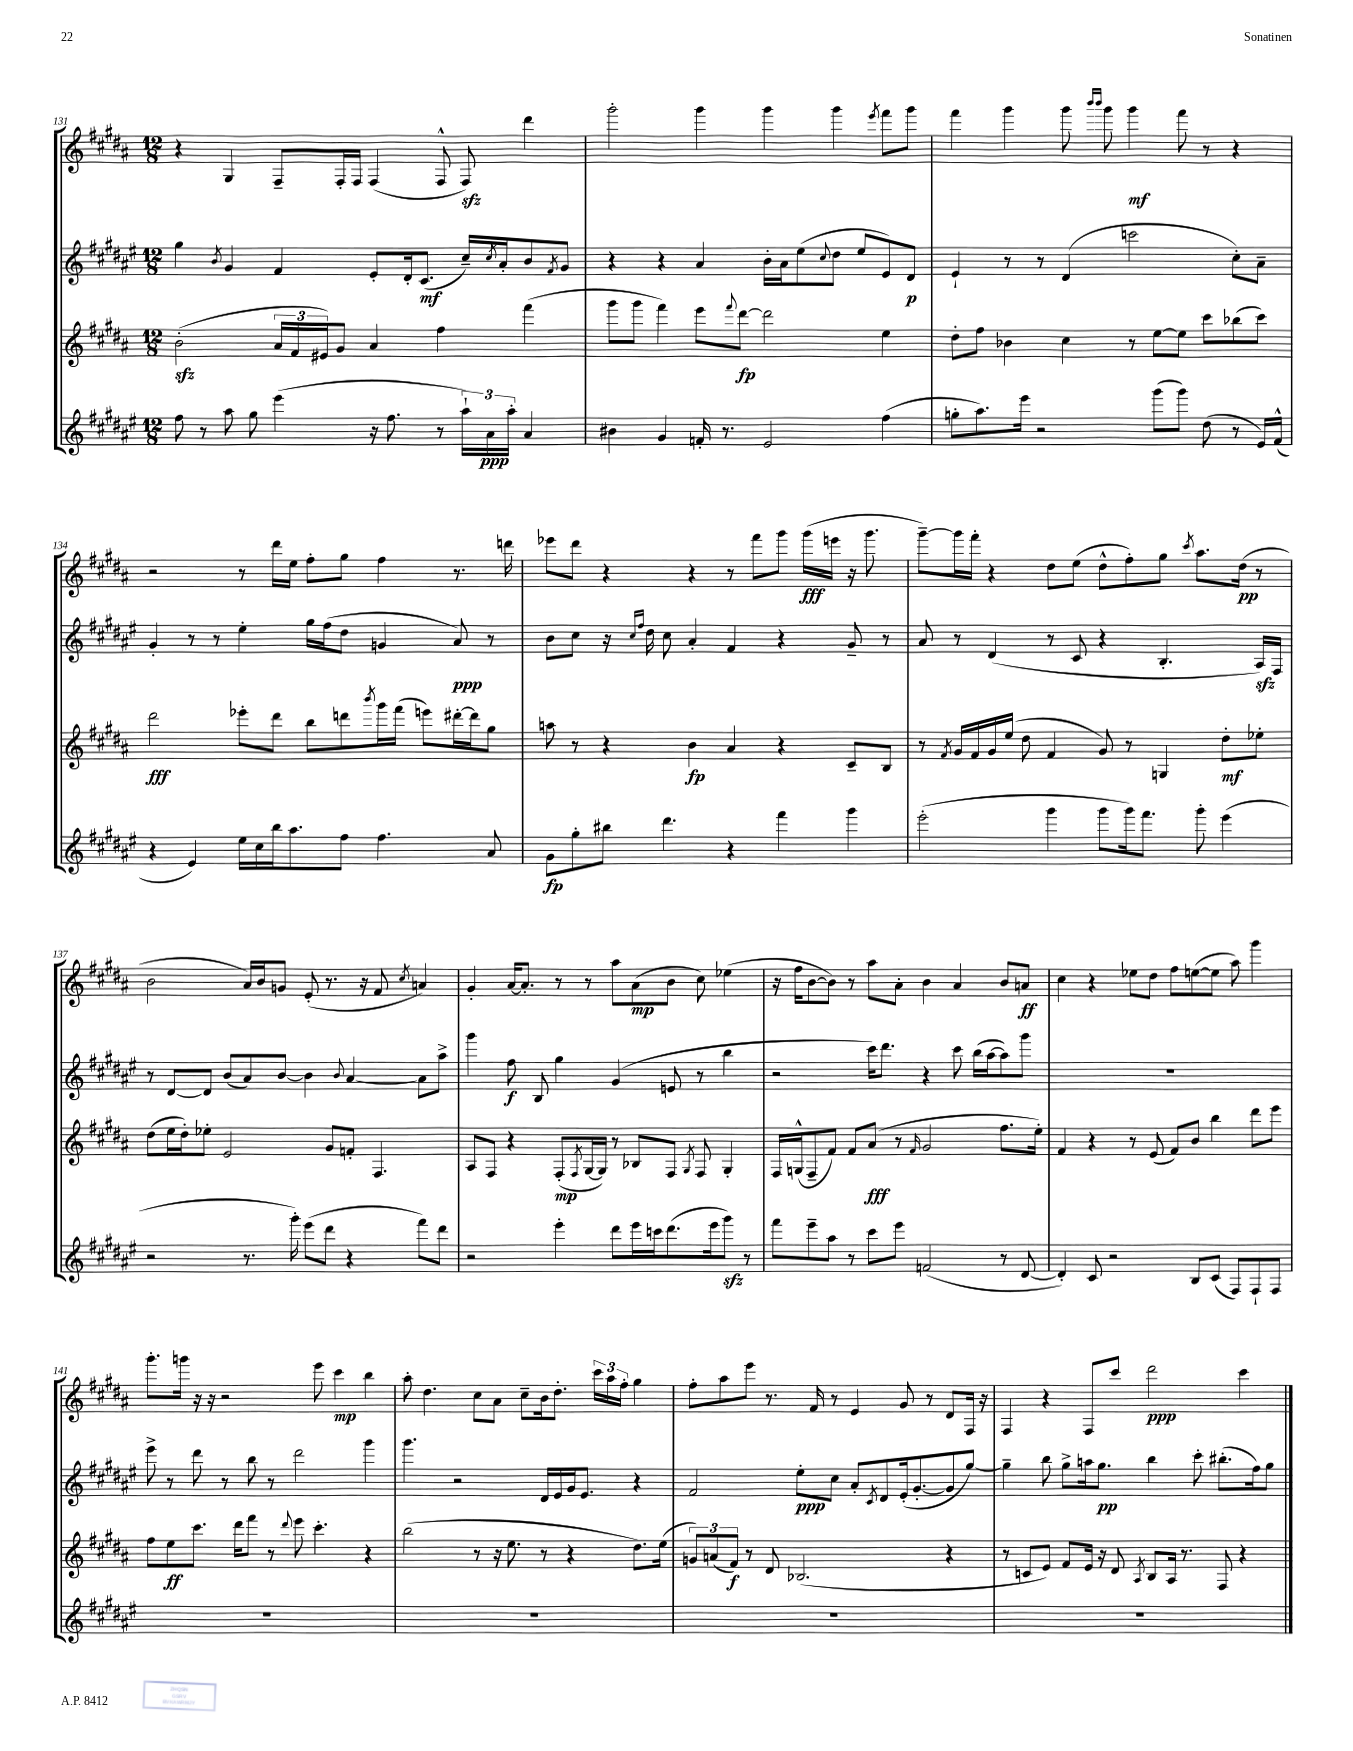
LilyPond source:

<<
\new StaffGroup <<
\new Staff = "s0" {
    \clef treble \key b \major \numericTimeSignature \time 12/8
    r4 gis4 fis8-- fis16-. fis16 fis4( fis8-^ fis8\sfz) dis'''4 |
    gis'''2-. gis'''4 gis'''4 gis'''4 \acciaccatura { e'''8 } fis'''8 gis'''8 |
    fis'''4 gis'''4 gis'''8 \grace { b'''16 b'''16 } gis'''8 gis'''4\mf fis'''8 r8 r4 |
    r2 r8 dis'''16 e''16 fis''8-. gis''8 fis''4 r8. d'''16 |
    ees'''8 dis'''8 r4 r4 r8 fis'''8 gis'''8 gis'''16\fff( e'''16 r16 gis'''8. |
    gis'''8~--) gis'''16 fis'''16-. r4 dis''8 e''8( dis''8-^ fis''8-.) gis''8 \acciaccatura { cis'''8 } ais''8. dis''16\pp( r8 |
    b'2 ais'16) b'16 g'8 e'8-.( r8. r16 fis'8 \acciaccatura { cis''8 } a'4) |
    gis'4-. ais'16~ ais'8.-. r8 r8 ais''8 ais'8\mp( b'8 cis''8) ees''4( |
    r16 fis''16 b'8~ b'8) r8 ais''8 ais'8-. b'4 ais'4 b'8 a'8\ff |
    cis''4 r4 ees''8 dis''8 fis''8 e''8~( e''8 ais''8) gis'''4 |
    gis'''8.-. g'''16 r16 r16 r2 e'''8 cis'''4\mp b''4 |
    ais''8-. dis''4. cis''8 ais'8 cis''8-- b'16 dis''8.-. \tuplet 3/2 { cis'''16 ais''16 fis''16-. } gis''4 |
    fis''8-. ais''8 e'''8 r8. fis'16 r8 e'4 gis'8 r8 dis'8 fis16 r16 |
    fis4 r4 fis8 cis'''8 dis'''2\ppp cis'''4 \bar "|." |
}
\new Staff = "s1" {
    \clef treble \key fis \major \numericTimeSignature \time 12/8
    gis''4 \acciaccatura { b'8 } gis'4 fis'4 eis'8-. dis'16-. cis'8.\mf( cis''16--) \acciaccatura { cis''8 } ais'16-. b'8 \acciaccatura { fis'8 } gis'8 |
    r4 r4 ais'4 b'16-. ais'16 eis''8( \appoggiatura { cis''8 } dis''8 eis''8 eis'8) dis'8\p |
    eis'4-! r8 r8 dis'4( c'''2 cis''8-.) ais'8-- |
    gis'4-. r8 r8 eis''4-. gis''16 fis''16( dis''8 g'4 ais'8\ppp) r8 |
    b'8 cis''8 r16 \grace { cis''16 fis''16 } dis''16 cis''8 ais'4-. fis'4 r4 gis'8-- r8 |
    ais'8 r8 dis'4( r8 cis'8 r4 b4.-. ais16\sfz) fis16 |
    r8 dis'8~ dis'8 b'8( ais'8) b'8~ b'4 \appoggiatura { b'8 } ais'4~ ais'8 ais''8-> |
    gis'''4 fis''8\f b8 gis''4 gis'4( e'8 r8 b''4 |
    r2 cis'''16) dis'''8. r4 cis'''8 b''16( ais''16~ ais''8) gis'''8 |
    R1. |
    eis'''8-> r8 dis'''8 r8 b''8 r8 dis'''2 gis'''4 |
    gis'''4. r2 dis'16 eis'16 gis'16 eis'8. r4 |
    fis'2 eis''8-.\ppp cis''8 ais'8-. \acciaccatura { cis'8 } dis'8 eis'16-.( gis'8.~-. gis'8 gis''8~) |
    gis''4-- b''8 gis''8-> a''16 gis''8.\pp b''4 cis'''8-. bis''8.-.( fis''16) gis''8 \bar "|." |
}
\new Staff = "s2" {
    \clef treble \key b \major \numericTimeSignature \time 12/8
    b'2-.\sfz( \tuplet 3/2 { ais'16 fis'16 eis'16) } gis'8 ais'4 fis''4 fis'''4( |
    gis'''8 gis'''8 fis'''4) e'''8 \appoggiatura { fis'''8 } dis'''8~\fp dis'''2 e''4 |
    dis''8-. fis''8 bes'4 cis''4 r8 e''8~ e''8 cis'''8 bes''8( cis'''8) |
    dis'''2\fff ees'''8-. dis'''8 b''8 d'''8 \acciaccatura { b'''8 } gis'''16 fis'''16( e'''8) dis'''16~-. dis'''16 gis''8 |
    a''8 r8 r4 b'4\fp ais'4 r4 cis'8-- b8 |
    r8 \acciaccatura { fis'8 } gis'16 fis'16 gis'16 e''16( dis''8 fis'4 gis'8) r8 g4 dis''8-.\mf ees''8-. |
    dis''8( e''16 dis''16-.) ees''8-. e'2 gis'8 f'8-. fis4. |
    ais8 fis8 r4 fis8-.\mp( \acciaccatura { fis8 } gis16~ gis16) r8 bes8 fis8 \acciaccatura { gis8 } fis8 gis4-. |
    fis16 g16-^( fis8-- fis'8) fis'8 ais'8\fff( r8 \grace { fis'16 } gis'2 fis''8. e''16-.) |
    fis'4 r4 r8 e'8( fis'8) b'8 b''4 dis'''8 e'''8 |
    fis''8 e''8\ff cis'''8. dis'''16 fis'''8 r8 \appoggiatura { dis'''8 } e'''8 cis'''4.-. r4 |
    b''2( r8 r16 e''8. r8 r4 dis''8.) e''16( |
    \tuplet 3/2 { g'8) a'8( fis'8\f) } r8 dis'8 bes2.( r4 |
    r8 c'8 e'8) fis'8 e'16 r16 dis'8 \acciaccatura { ais8 } b8 ais16 r8. fis8 r4 \bar "|." |
}
\new Staff = "s3" {
    \clef treble \key fis \major \numericTimeSignature \time 12/8
    fis''8 r8 ais''8 gis''8 eis'''4( r16 fis''8. r8 \tuplet 3/2 { ais''16-!) ais'16\ppp ais''16-. } ais'4 |
    bis'4 gis'4 f'16-. r8. eis'2 fis''4( |
    g''8-. ais''8.) eis'''16 r2 gis'''8( gis'''8) dis''8( r8 eis'16) fis'16-^( |
    r4 eis'4) eis''16 cis''16 b''16 ais''8. fis''8 fis''4. ais'8 |
    gis'8\fp gis''8-. bis''8 dis'''4. r4 fis'''4 gis'''4 |
    eis'''2-.( gis'''4 gis'''8 gis'''16) fis'''8. gis'''8-. eis'''4( |
    r2 r8. gis'''16-.) eis'''8( dis'''8 r4 fis'''8) dis'''8 |
    r2 eis'''4-. dis'''8 eis'''16 c'''16 dis'''8.( eis'''16 gis'''8\sfz) r8 |
    fis'''8 eis'''8-- ais''8 r8 cis'''8 eis'''8 f'2( r8 dis'8~ |
    dis'4-.) cis'8 r2 b8 cis'8( fis8) fis8-! fis8 |
    R1. |
    R1. |
    R1. |
    R1. \bar "|." |
}
>>
>>
\layout { \context { \Score currentBarNumber = #131 } }
